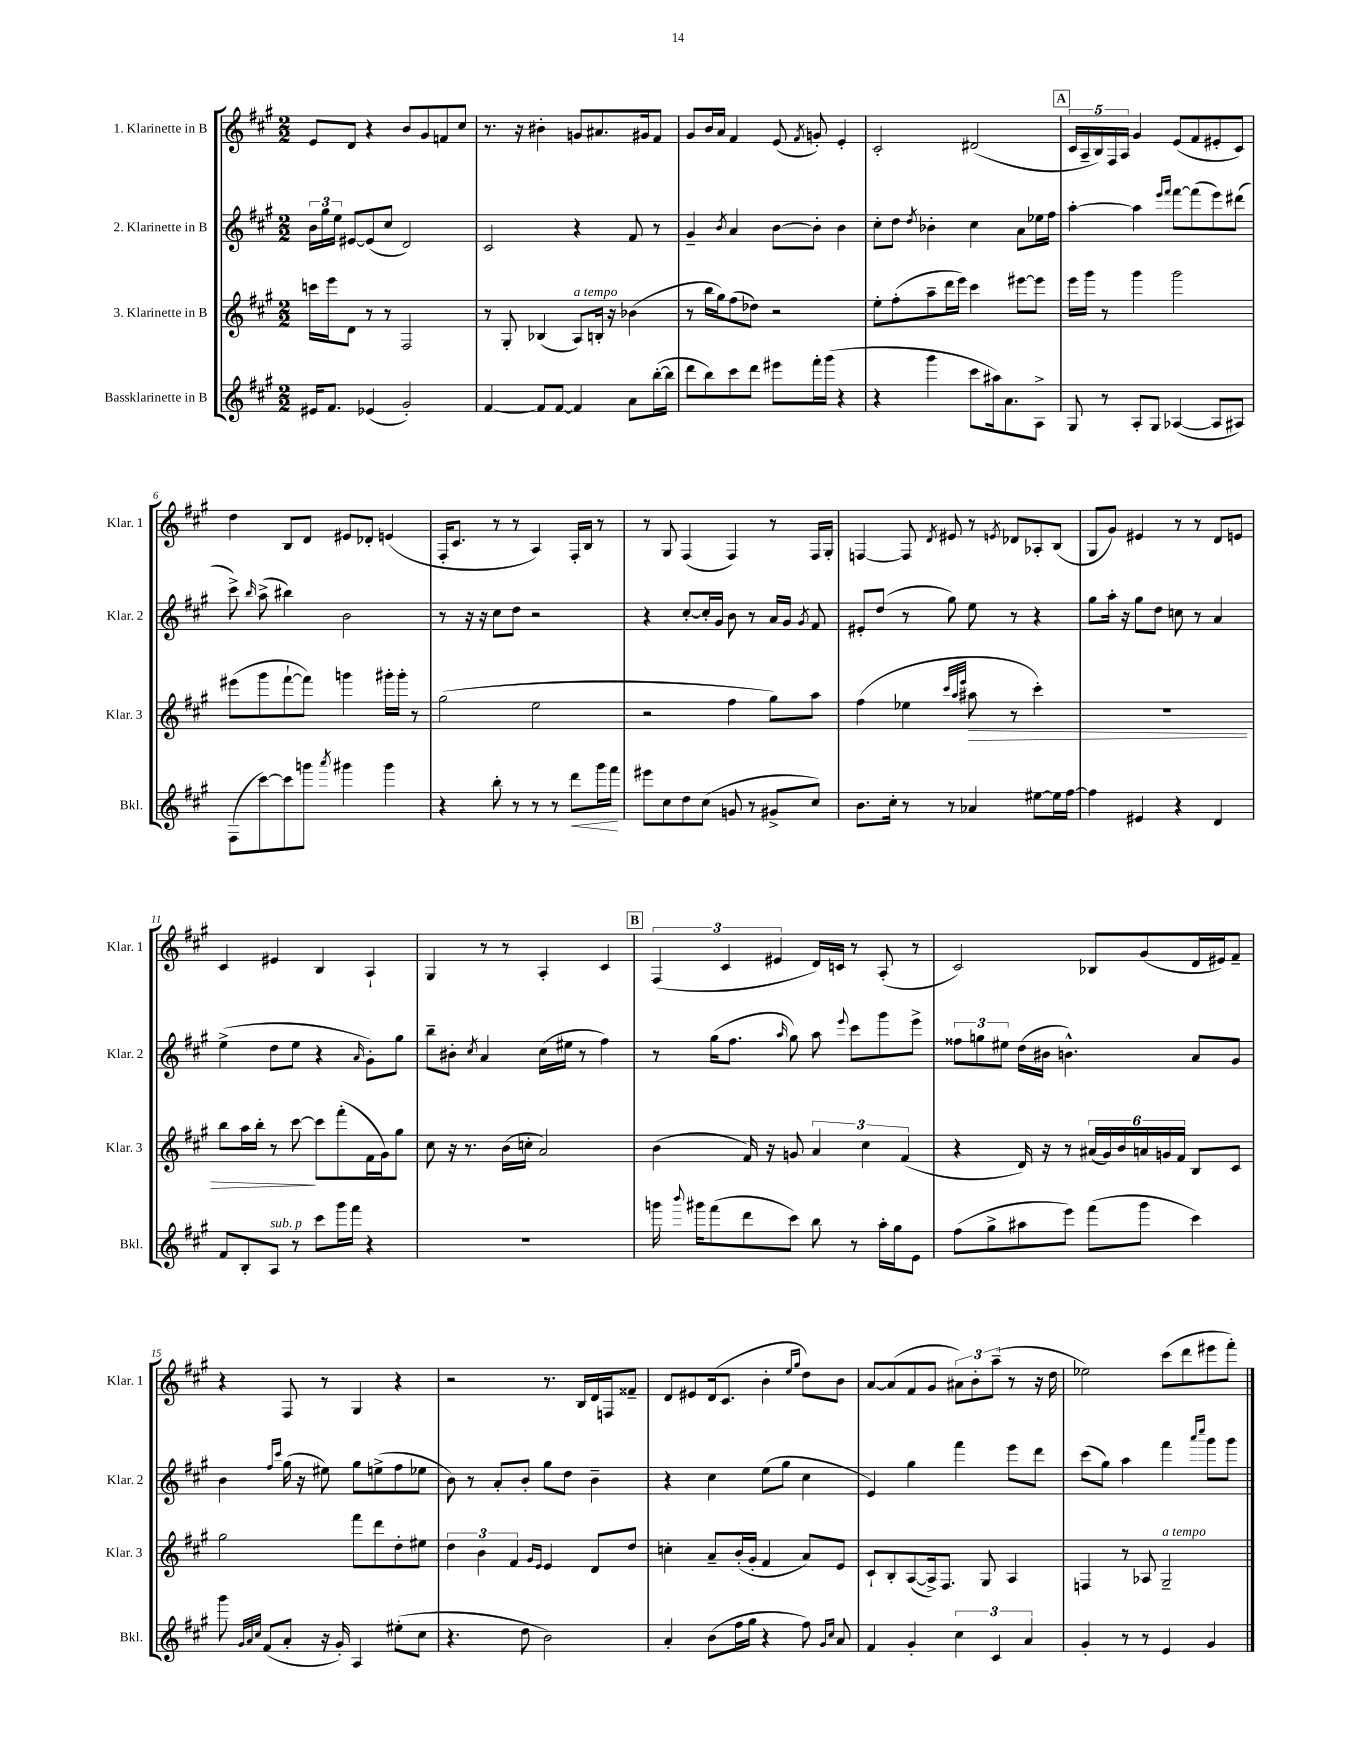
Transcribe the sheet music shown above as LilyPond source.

<<
\new StaffGroup <<
\new Staff = "s0" \with { instrumentName = "1. Klarinette in B" shortInstrumentName = "Klar. 1" } {
    \clef treble \key a \major \numericTimeSignature \time 2/2
    \autoBeamOff e'8[ d'8] r4 b'8[ gis'8 f'8 cis''8] |
    r8. r16 bis'4-. g'8[ ais'8. gis'16 fis'8] |
    gis'8[ b'16 a'16] fis'4 e'8( \acciaccatura { fis'8 } g'8-.) e'4-. |
    cis'2-. dis'2( |
    \mark \markup { \box "A" } \tuplet 5/4 { cis'16[ a16-- b16) fis16 a16] } gis'4 e'8[( fis'8 eis'8-. cis'8]) |
    d''4 b8[ d'8] eis'8[ des'8]-. e'4( |
    fis16[-. cis'8.] r8 r8 a4) fis16[-. b16] r8 |
    r8 gis8 fis4( fis4) r8 fis16[ gis16]-. |
    f4~ f8 \acciaccatura { d'8 } eis'8 r8 \acciaccatura { e'8 } des'8[ aes8-. b8]( |
    gis8[ gis'8]) eis'4 r8 r8 d'8[ e'8] |
    cis'4 eis'4 b4 a4-! |
    gis4 r8 r8 a4-. cis'4 |
    \mark \markup { \box "B" } \tuplet 3/2 { fis4( cis'4 eis'4 } d'16[) c'16] r8 a8-.( r8 |
    cis'2) bes8[ gis'8( d'16 eis'16) fis'8]-- |
    r4 fis8 r8 gis4 r4 |
    r2 r8. b16[ d'16 f16 fisis'8]-- |
    d'8[ eis'8 d'16( cis'8.] b'4-. \grace { e''16[ gis''16] } d''8[) b'8] |
    a'8[~ a'8( fis'8 gis'8] \tuplet 3/2 { ais'8[) b'8-. a''8]--( } r8 r16 d''16 |
    ees''2) cis'''8[( d'''8 eis'''8 fis'''8]-.) \bar "|." |
}
\new Staff = "s1" \with { instrumentName = "2. Klarinette in B" shortInstrumentName = "Klar. 2" } {
    \clef treble \key a \major \numericTimeSignature \time 2/2
    \autoBeamOff \tuplet 3/2 { b'16[ gis''16 e''16] } eis'8[~ eis'8( cis''8] d'2) |
    cis'2 r4 fis'8 r8 |
    gis'4-- \acciaccatura { b'8 } a'4 b'8[~ b'8]-. b'4 |
    cis''8[-. d''8] \acciaccatura { d''8 } bes'4-. cis''4 a'8[ ees''16 fis''16] |
    \mark \markup { \box "A" } a''4~-. a''4 \grace { e'''16[ fis'''16] } fis'''8[~ fis'''8( e'''8) dis'''8]( |
    cis'''8->) \grace { b''16 } a''8->( bis''4) b'2 |
    r8 r16 r16 cis''8[ d''8] r2 |
    r4 cis''8[~-. cis''16-. gis'16] b'8 r8 a'16[ gis'16] \acciaccatura { gis'8 } fis'8 |
    eis'8[-. d''8]( r8 gis''8) e''8 r8 r4 |
    gis''8[ a''16]-. r16 gis''8[ d''8] c''8 r8 a'4 |
    e''4->( d''8[ e''8] r4 \grace { a'16 } gis'8[-.) gis''8] |
    b''8[-- bis'8]-. \acciaccatura { cis''8 } a'4 cis''16[( eis''16] r8 fis''4) |
    \mark \markup { \box "B" } r8 gis''16[( fis''8.] \grace { a''16 } gis''8) a''8 \appoggiatura { e'''8 } cis'''8[ gis'''8 e'''8]-> |
    \tuplet 3/2 { fisis''8[ g''8 eis''8] } d''16[( bis'16] b'4.-^) a'8[ gis'8] |
    b'4 \grace { fis''16[ cis'''16] } gis''16( r16 eis''8) gis''8[ e''8->( fis''8 ees''8] |
    b'8) r8 a'8[-. b'8]-. gis''8[ d''8] b'4-- |
    r4 cis''4 e''8[( gis''8] cis''4 |
    e'4) gis''4 fis'''4 e'''8[ d'''8] |
    cis'''8[( gis''8]) a''4 fis'''4 \grace { a'''16[ cis''''16] } gis'''8[ gis'''8] \bar "|." |
}
\new Staff = "s2" \with { instrumentName = "3. Klarinette in B" shortInstrumentName = "Klar. 3" } {
    \clef treble \key a \major \numericTimeSignature \time 2/2
    \autoBeamOff c'''16[ e'''16 d'8] r8 r8 fis2 |
    r8 gis8-. bes4( a8[^\markup { \italic "a tempo" }) b16]-. r16 bes'4( |
    r8 b''16[ gis''16) fis''8( des''8]) r2 |
    e''8[-. fis''8-.( a''8-- d'''16 e'''16]) cis'''4 eis'''8[~ eis'''8] |
    \mark \markup { \box "A" } e'''16[ gis'''16] r8 gis'''4 gis'''2 |
    eis'''8[( gis'''8 fis'''8~-! fis'''8]) g'''4 gis'''16[-. gis'''16]-. r8 |
    gis''2( e''2 |
    r2 fis''4 gis''8[) a''8] |
    fis''4( ees''4 \grace { cis'''32[ a''32 e'''32] } ais''8\> r8 cis'''4-.) |
    R1 |
    b''8[ a''16 b''16]-. r8 cis'''8~\! cis'''8[ fis'''8-.( fis'16 gis'16) gis''8] |
    cis''8 r16 r8. b'16[( c''16]-. a'2) |
    \mark \markup { \box "B" } b'4( fis'16) r16 g'8 \tuplet 3/2 { a'4 cis''4 fis'4( } |
    r4 d'16) r16 r8 \tuplet 6/4 { ais'16[( gis'16) b'16 a'16 g'16 fis'16] } b8[ cis'8] |
    gis''2 fis'''8[ d'''8 d''8-. eis''8] |
    \tuplet 3/2 { d''4 b'4 fis'4 } \grace { gis'16[ e'16] } e'4 d'8[ d''8] |
    c''4-. a'8[-- b'16-.( gis'16]-. fis'4 a'8[) e'8] |
    cis'8[-! b8-. a8~( a16->) fis8.] gis8 a4 |
    f4 r8 aes8 gis2--^\markup { \italic "a tempo" } \bar "|." |
}
\new Staff = "s3" \with { instrumentName = "Bassklarinette in B" shortInstrumentName = "Bkl." } {
    \clef treble \key a \major \numericTimeSignature \time 2/2
    \autoBeamOff eis'16[ fis'8.] ees'4( gis'2-.) |
    fis'4~ fis'8[ fis'8]~ fis'4 a'8[ b''16~-.( b''16] |
    d'''8[ b''8) cis'''8 d'''8] eis'''8[ fis'''16-. gis'''16]( r4 |
    r4 gis'''4 cis'''8[ ais''16) a'8. a8]-> |
    \mark \markup { \box "A" } gis8 r8 a8[-. gis8] aes4~( aes8[ ais8]) |
    fis8[( cis'''8~) cis'''8 g'''8] \acciaccatura { a'''8 } gis'''4 gis'''4 |
    r4 b''8-. r8 r8 r8 d'''8[\< gis'''16 fis'''16]\! |
    eis'''8[ cis''8 d''8 cis''8]( g'8 r8 gis'8[-> cis''8]) |
    b'8.[ cis''16]-. r8 r8 aes'4 eis''8[~ eis''16 fis''16]~ |
    fis''4 eis'4 r4 d'4 |
    fis'8[ b8-. a8]^\markup { \italic "sub. p" } r8 cis'''8[ gis'''16 fis'''16] r4 |
    R1 |
    \mark \markup { \box "B" } g'''16 \appoggiatura { b'''8 } gis'''16[ fis'''8( d'''8 cis'''8]) b''8 r8 a''16[-. gis''16 e'8] |
    fis''8[( gis''8-> ais''8 e'''8]) fis'''8[( gis'''8] cis'''4) |
    gis'''8 \grace { gis'32[ a'32 cis''32] } fis'8[( a'8]-. r16 gis'16-.) a4 eis''8[-.( cis''8] |
    r4. d''8 b'2) |
    a'4-. b'8[( fis''16 gis''16] r4 fis''8) \grace { gis'16[ cis''16] } a'8 |
    fis'4 gis'4-. \tuplet 3/2 { cis''4 cis'4 a'4 } |
    gis'4-. r8 r8 e'4 gis'4 \bar "|." |
}
>>
>>
